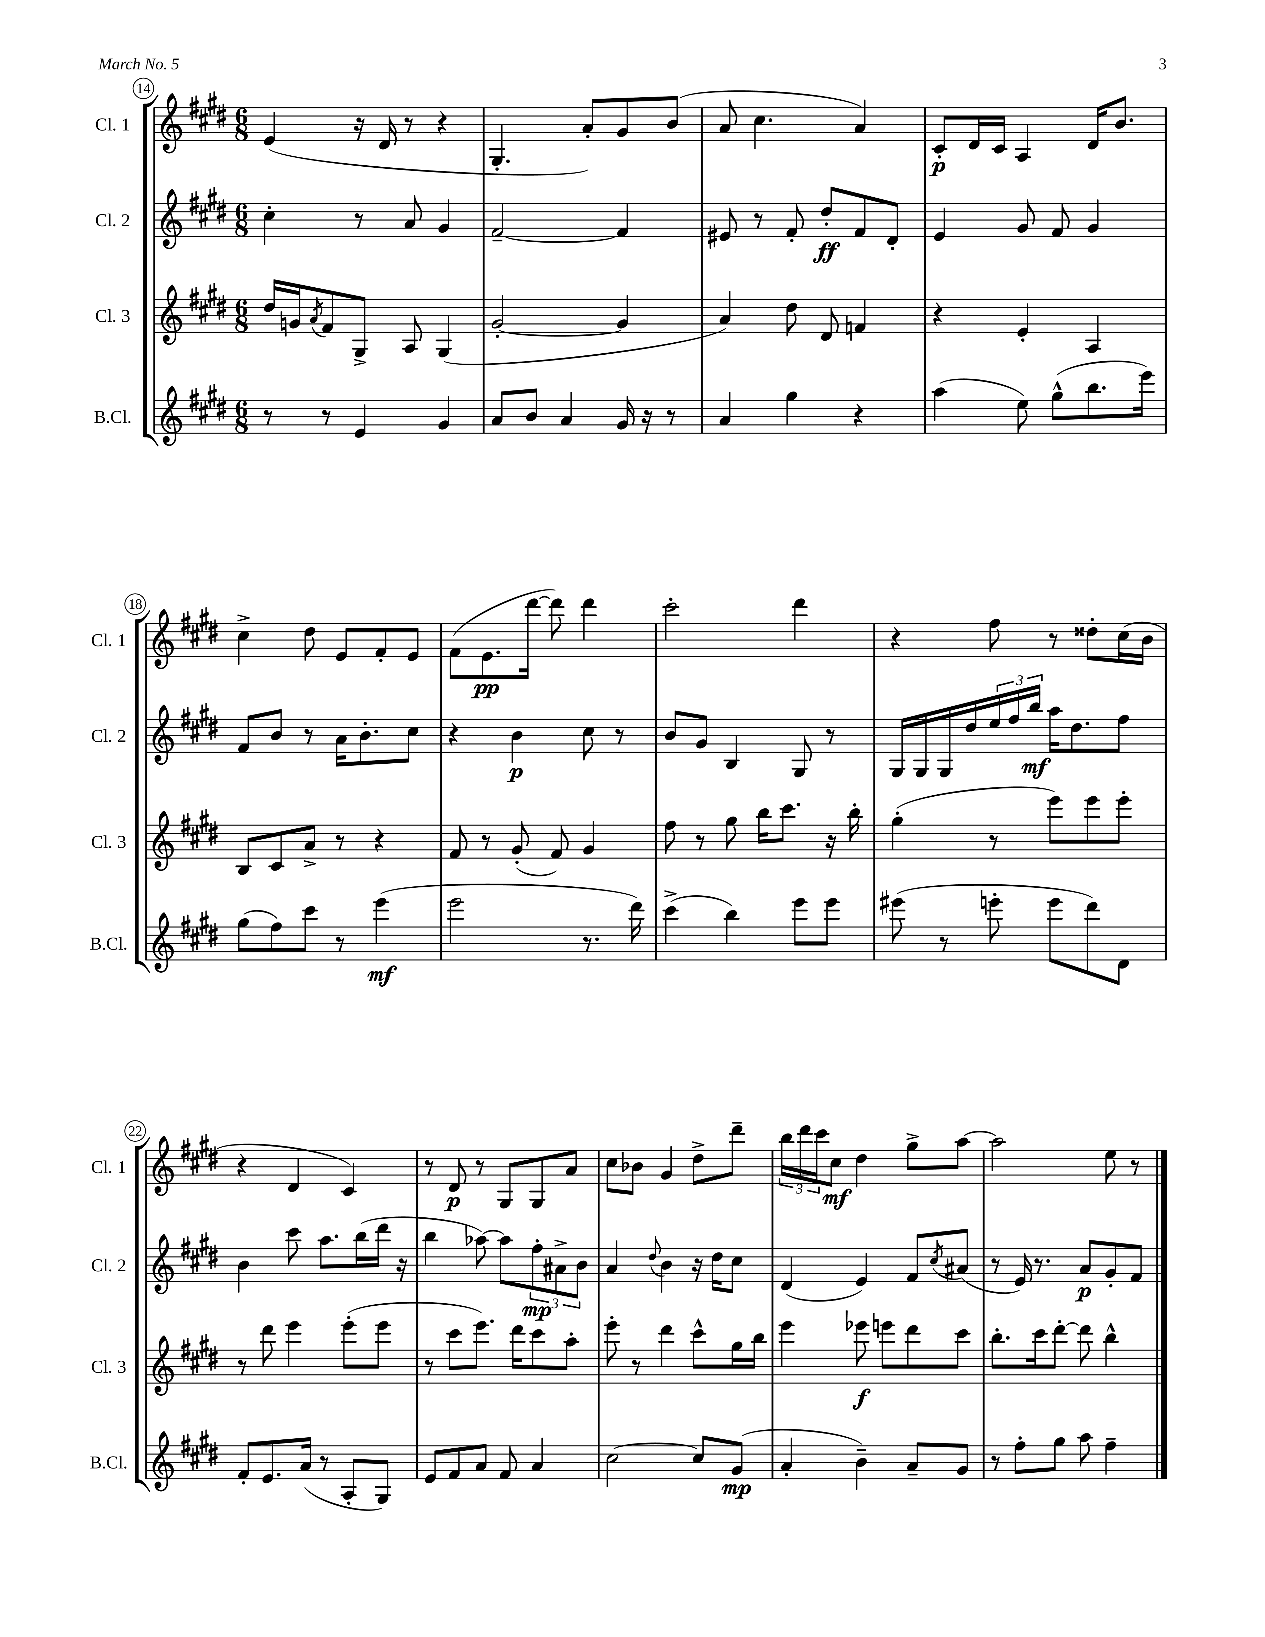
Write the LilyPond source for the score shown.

<<
\new StaffGroup <<
\new Staff = "s0" \with { instrumentName = "Cl. 1" shortInstrumentName = "Cl. 1" } {
    \clef treble \key e \major \numericTimeSignature \time 6/8
    e'4( r16 dis'16 r8 r4 |
    gis4.-. a'8-.) gis'8 b'8( |
    a'8 cis''4. a'4) |
    cis'8-.\p dis'16 cis'16 a4 dis'16 b'8. |
    cis''4-> dis''8 e'8 fis'8-. e'8 |
    fis'8( e'8.\pp dis'''16~ dis'''8) dis'''4 |
    cis'''2-. dis'''4 |
    r4 fis''8 r8 disis''8-. cis''16( b'16 |
    r4 dis'4 cis'4) |
    r8 dis'8\p r8 gis8 gis8 a'8 |
    cis''8 bes'8 gis'4 dis''8-> dis'''8-- |
    \tuplet 3/2 { b''16 dis'''16 cis'''16 } cis''8\mf dis''4 gis''8-> a''8~ |
    a''2 e''8 r8 \bar "|." |
}
\new Staff = "s1" \with { instrumentName = "Cl. 2" shortInstrumentName = "Cl. 2" } {
    \clef treble \key e \major \numericTimeSignature \time 6/8
    cis''4-. r8 a'8 gis'4 |
    fis'2~-- fis'4 |
    eis'8 r8 fis'8-. dis''8-.\ff fis'8 dis'8-. |
    e'4 gis'8 fis'8 gis'4 |
    fis'8 b'8 r8 a'16 b'8.-. cis''8 |
    r4 b'4\p cis''8 r8 |
    b'8 gis'8 b4 gis8 r8 |
    gis16 gis16 gis16 dis''16 \tuplet 3/2 { e''16 fis''16 b''16\mf } a''16 dis''8. fis''8 |
    b'4 cis'''8 a''8. b''16( dis'''16 r16 |
    b''4 aes''8~) aes''8 \tuplet 3/2 { fis''8-.\mp ais'8-> b'8 } |
    a'4 \appoggiatura { dis''8 } b'4 r16 dis''16 cis''8 |
    dis'4( e'4) fis'8 \acciaccatura { cis''8 } ais'8( |
    r8 e'16) r8. a'8\p gis'8-. fis'8 \bar "|." |
}
\new Staff = "s2" \with { instrumentName = "Cl. 3" shortInstrumentName = "Cl. 3" } {
    \clef treble \key e \major \numericTimeSignature \time 6/8
    dis''16 g'16 \acciaccatura { a'8 } fis'8 gis8-> a8 gis4( |
    gis'2~-. gis'4 |
    a'4) dis''8 dis'8 f'4 |
    r4 e'4-. a4 |
    b8 cis'8 a'8-> r8 r4 |
    fis'8 r8 gis'8-.( fis'8) gis'4 |
    fis''8 r8 gis''8 b''16 cis'''8. r16 b''16-. |
    gis''4-.( r8 e'''8) e'''8 e'''8-. |
    r8 dis'''8 e'''4 e'''8-.( e'''8 |
    r8 cis'''8 e'''8.) dis'''16 cis'''8 a''8-. |
    e'''8-. r8 dis'''4 cis'''8-^ gis''16 b''16 |
    e'''4 ees'''8\f e'''8 dis'''8 cis'''8 |
    b''8.-. cis'''16 dis'''8~-. dis'''8 b''4-^ \bar "|." |
}
\new Staff = "s3" \with { instrumentName = "B.Cl." shortInstrumentName = "B.Cl." } {
    \clef treble \key e \major \numericTimeSignature \time 6/8
    r8 r8 e'4 gis'4 |
    a'8 b'8 a'4 gis'16 r16 r8 |
    a'4 gis''4 r4 |
    a''4( e''8) gis''8-^( b''8. e'''16) |
    gis''8( fis''8) cis'''8 r8 e'''4\mf( |
    e'''2 r8. dis'''16) |
    cis'''4->( b''4) e'''8 e'''8 |
    eis'''8( r8 e'''8-. e'''8 dis'''8) dis'8 |
    fis'8-. e'8. a'16( r8 a8-. gis8) |
    e'8 fis'8 a'8 fis'8 a'4 |
    cis''2~ cis''8 gis'8\mp( |
    a'4-. b'4--) a'8-- gis'8 |
    r8 fis''8-. gis''8 a''8 fis''4-- \bar "|." |
}
>>
>>
\layout { \context { \Score currentBarNumber = #14 \override BarNumber.stencil = #(make-stencil-circler 0.1 0.3 ly:text-interface::print) } }
